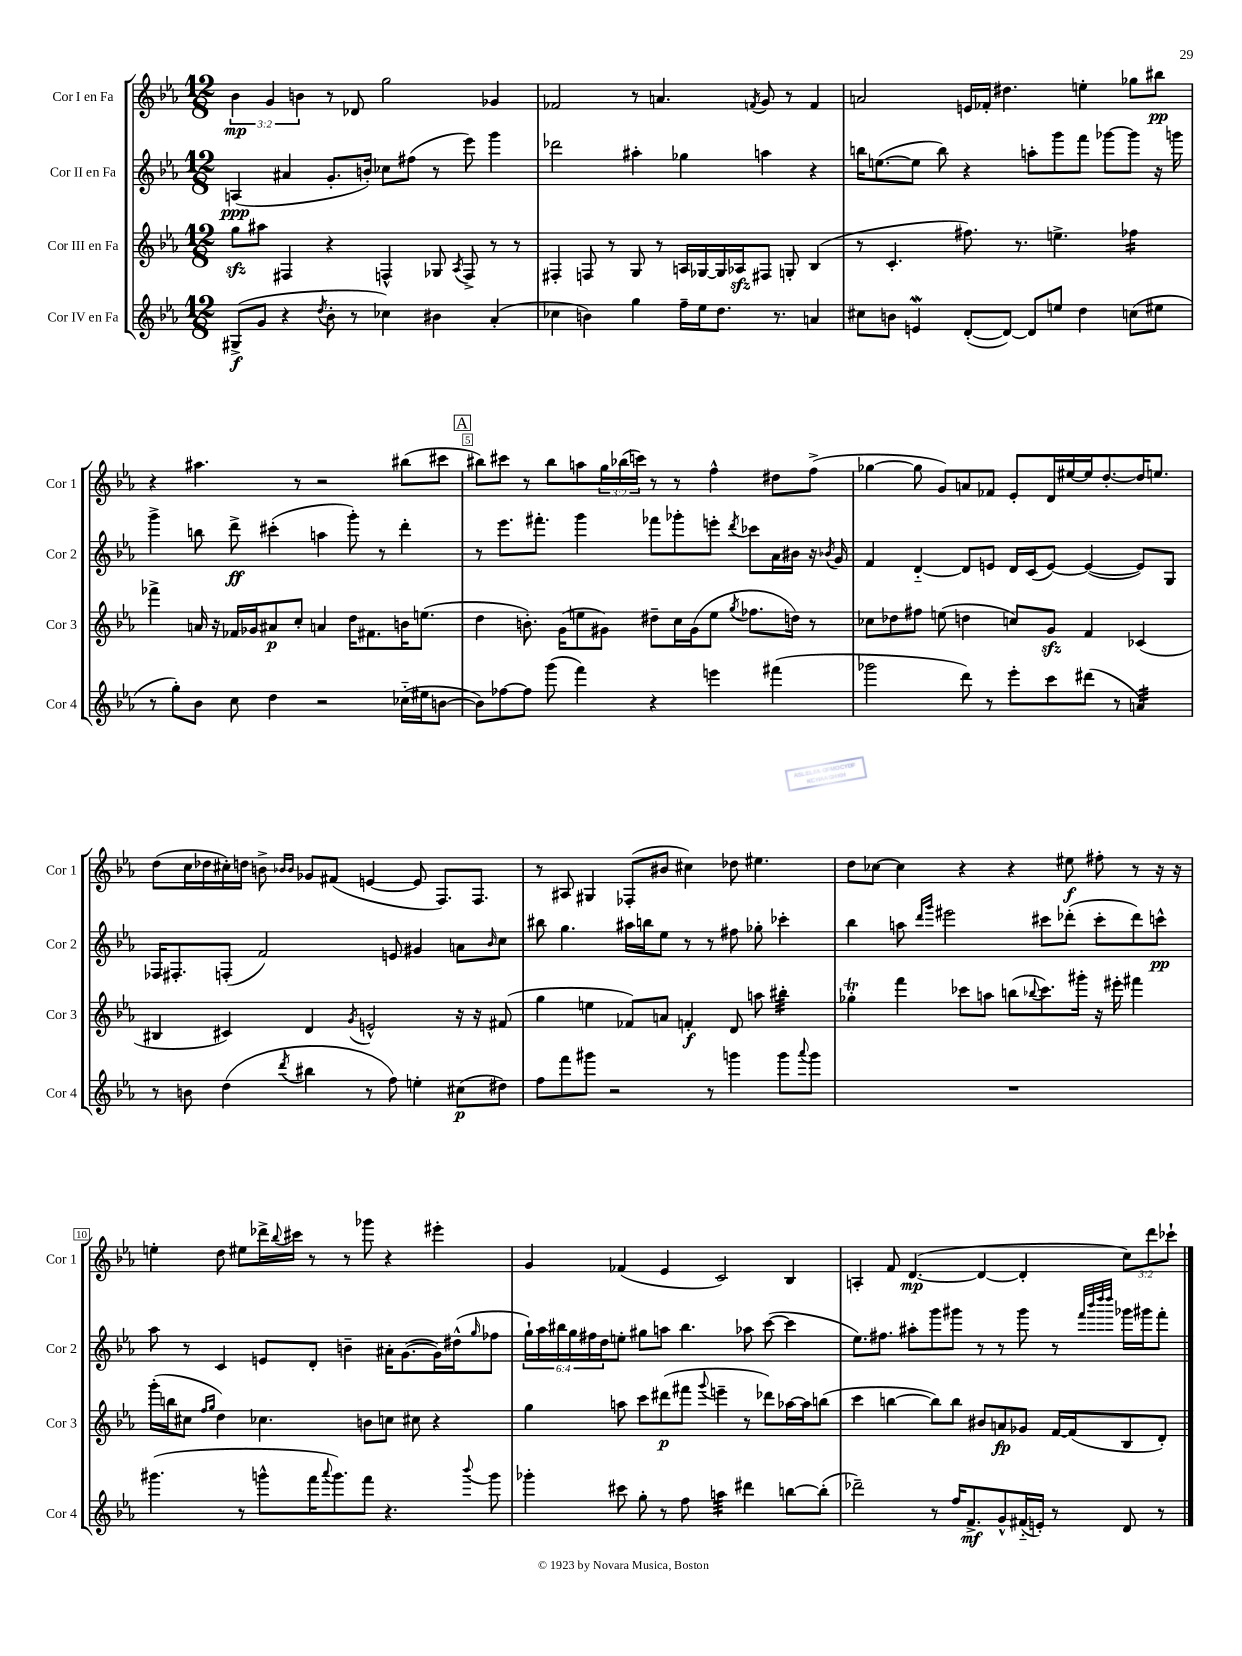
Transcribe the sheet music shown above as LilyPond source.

<<
\new StaffGroup <<
\new Staff = "s0" \with { instrumentName = "Cor I en Fa" shortInstrumentName = "Cor 1" } {
    \clef treble \key ees \major \numericTimeSignature \time 12/8 \override Staff.TupletNumber.text = #tuplet-number::calc-fraction-text
    \tuplet 3/2 { bes'4\mp g'4 b'4 } r8 des'8 g''2 ges'4 |
    fes'2 r8 a'4. \acciaccatura { f'8 } g'8 r8 f'4 |
    a'2 e'16 fes'16-. dis''4. e''4-. ges''8 bis''8\pp |
    r4 ais''4. r8 r2 bis''8( cis'''8 |
    \mark \markup { \box "A" } bis''8) cis'''8 r8 bis''8 a''8 \tuplet 3/2 { g''16 bes''16( c'''16) } r8 r8 f''4-^ dis''8 f''8->( |
    ges''4~ ges''8 g'8) a'8 fes'8 ees'8-. d'16 eis''16~ eis''16 d''8.~-. d''16 e''8. |
    d''8( c''16 des''16 cis''16-.) d''16 b'8-> \grace { bes'16 bes'16 } ges'8 fis'8( e'4~ e'8 f8.) f8. |
    r8 ais8 gis4 fes8-.( bis'8 cis''4) des''8 eis''4. |
    d''8 ces''8~ ces''4 r4 r4 eis''8\f fis''8-. r8 r16 r16 |
    e''4-. d''8 eis''8 des'''16-> \appoggiatura { bes''8 } cis'''16 r8 r8 ges'''8 r4 eis'''4-. |
    g'4 fes'4( ees'4 c'2) bes4 |
    a4-. f'8 d'4.~\mp( d'4~ d'4-. \tuplet 3/2 { c''8) d'''8 ces'''8-! } \bar "|." |
}
\new Staff = "s1" \with { instrumentName = "Cor II en Fa" shortInstrumentName = "Cor 2" } {
    \clef treble \key ees \major \numericTimeSignature \time 12/8 \override Staff.TupletNumber.text = #tuplet-number::calc-fraction-text
    a4\ppp( ais'4 g'8.-. b'16-.) ces''8 fis''8( r8 ees'''8) g'''4 |
    des'''2 ais''4-. ges''4 a''4 r4 |
    b''16 e''8.~( e''8 b''8) r4 a''8-. g'''8 f'''8 ges'''8~ ges'''8 r16 g'''16 |
    g'''4-> b''8 d'''8->\ff cis'''4-.( a''4 g'''8-.) r8 d'''4-. |
    \mark \markup { \box "A" } r8 ees'''8. fis'''8.-. g'''4 fes'''8 ges'''8-. e'''8-. \acciaccatura { d'''8 } ces'''8 aes'16 bis'16 r16 \acciaccatura { bes'8 } g'16 |
    f'4 d'4~-_ d'8 e'8 d'16 c'16( e'8~) e'4~( e'8) g8 |
    fes16 fis8.-. f8-.( f'2) e'8 gis'4 a'8 \grace { bes'16 } c''8 |
    bis''8 g''4. ais''16 b''16 ees''8 r8 r8 fis''8 ges''8-. ces'''4-. |
    bes''4 a''8 \grace { d'''16 g'''16 } eis'''2 cis'''8 des'''8-.( cis'''8-. des'''8) c'''8-^\pp |
    aes''8 r8 c'4 e'8 d'8-. b'4-- ais'16-. g'8.~( g'16) dis''16-^( \grace { g''16 } fes''8 |
    \tuplet 6/4 { g''16-!) aes''16 bis''16 g''16 fis''16 d''16 } e''8-. gis''8 a''8 bis''4. aes''8 c'''8~( c'''4 |
    ees''8.) fis''8. ais''8-. g'''8 gis'''8 r8 r8 gis'''8 r8 \grace { f'''32 bes'''32 d''''32 d''''32 } ges'''16 gis'''16 f'''8-. \bar "|." |
}
\new Staff = "s2" \with { instrumentName = "Cor III en Fa" shortInstrumentName = "Cor 3" } {
    \clef treble \key ees \major \numericTimeSignature \time 12/8
    g''8\sfz ais''8 fis4 r4 f4-^ ges8 \acciaccatura { aes8 } f8-> r8 r8 |
    fis4-. f8 r8 g8 r8 a16 ges16~ ges16 aes16\sfz fis8 g8-. bes4( |
    r8 c'4.-. fis''8.) r8. e''4.-> fes''4:16 |
    fes'''4-> a'16 r16 fes'16 ges'16 ais'8\p c''8-. a'4 d''16 fis'8. b'16 e''8.( |
    \mark \markup { \box "A" } d''4 b'8.-.) g'16( e''8 gis'8) dis''8-- c''16 gis'16( e''8 \acciaccatura { g''8 } fes''8. d''16) r8 |
    ces''8 des''8 fis''8 e''8( d''4 c''8) g'8\sfz f'4 ces'4( |
    bis4 cis'4) d'4 \acciaccatura { g'8 } e'2-^ r16 r16 fis'8( |
    g''4 e''4 fes'8) a'8 f'4-.\f d'8 a''8 bis''4:32-. |
    ges''4-.\trill f'''4 ces'''8 a''8 b''8( \appoggiatura { bes''8 } ces'''8.) gis'''16-. r16 eis'''16-. fis'''4 |
    g'''16-.( b''16 cis''8 \grace { f''16 g''16 } d''4) ces''4. b'8 c''8 cis''8 r4 |
    g''4 a''8 c'''8 dis'''8\p( fis'''8 \appoggiatura { g'''8 } e'''4-- r8 des'''8) aes''16~ aes''16 b''8( |
    c'''4 b''4~ b''8) b''8 bis'8 a'8\fp ges'8 f'16~ f'16( bes8 d'8-.) \bar "|." |
}
\new Staff = "s3" \with { instrumentName = "Cor IV en Fa" shortInstrumentName = "Cor 4" } {
    \clef treble \key ees \major \numericTimeSignature \time 12/8
    gis8->\f( g'8 r4 \acciaccatura { d''8 } bes'8-. r8 ces''4) bis'4 aes'4-.( |
    ces''4 b'4) g''4 f''16-- ees''16 d''8. r8. a'4 |
    cis''8 b'8 e'4\mordent d'8~-.( d'8~) d'8 e''8 d''4 c''8( eis''8 |
    r8 g''8-.) bes'8 c''8 d''4 r2 ces''16-_( eis''16 b'8~ |
    \mark \markup { \box "A" } b'8) fes''8~ fes''8 g'''8( f'''4) r4 e'''4 fis'''4( |
    ges'''2 d'''8) r8 ees'''8-. c'''8 dis'''8( r8 a'4:32) |
    r8 b'8 d''4( \acciaccatura { d'''8 } bis''4 r8 f''8) e''4-. cis''8\p( dis''8) |
    f''8 f'''8 gis'''8 r2 r8 g'''4 g'''8 \appoggiatura { aes'''8 } g'''8 |
    R1. |
    gis'''4.( r8 g'''8-^ f'''16 \appoggiatura { aes'''8 } g'''8.) f'''8 r4. \appoggiatura { bes'''8 } g'''8 |
    ges'''4-. cis'''8 g''8-. r8 f''8 a''4:32 dis'''4 b''8~ b''8-.( |
    des'''2--) r8 f''16 f'8.->\mf g'8-^ fis'16-_( e'16-.) r8 d'8 r8 \bar "|." |
}
>>
>>
\layout { \context { \Score \override BarNumber.break-visibility = ##(#f #t #t) barNumberVisibility = #(every-nth-bar-number-visible 5) \override BarNumber.stencil = #(make-stencil-boxer 0.1 0.3 ly:text-interface::print) } }
